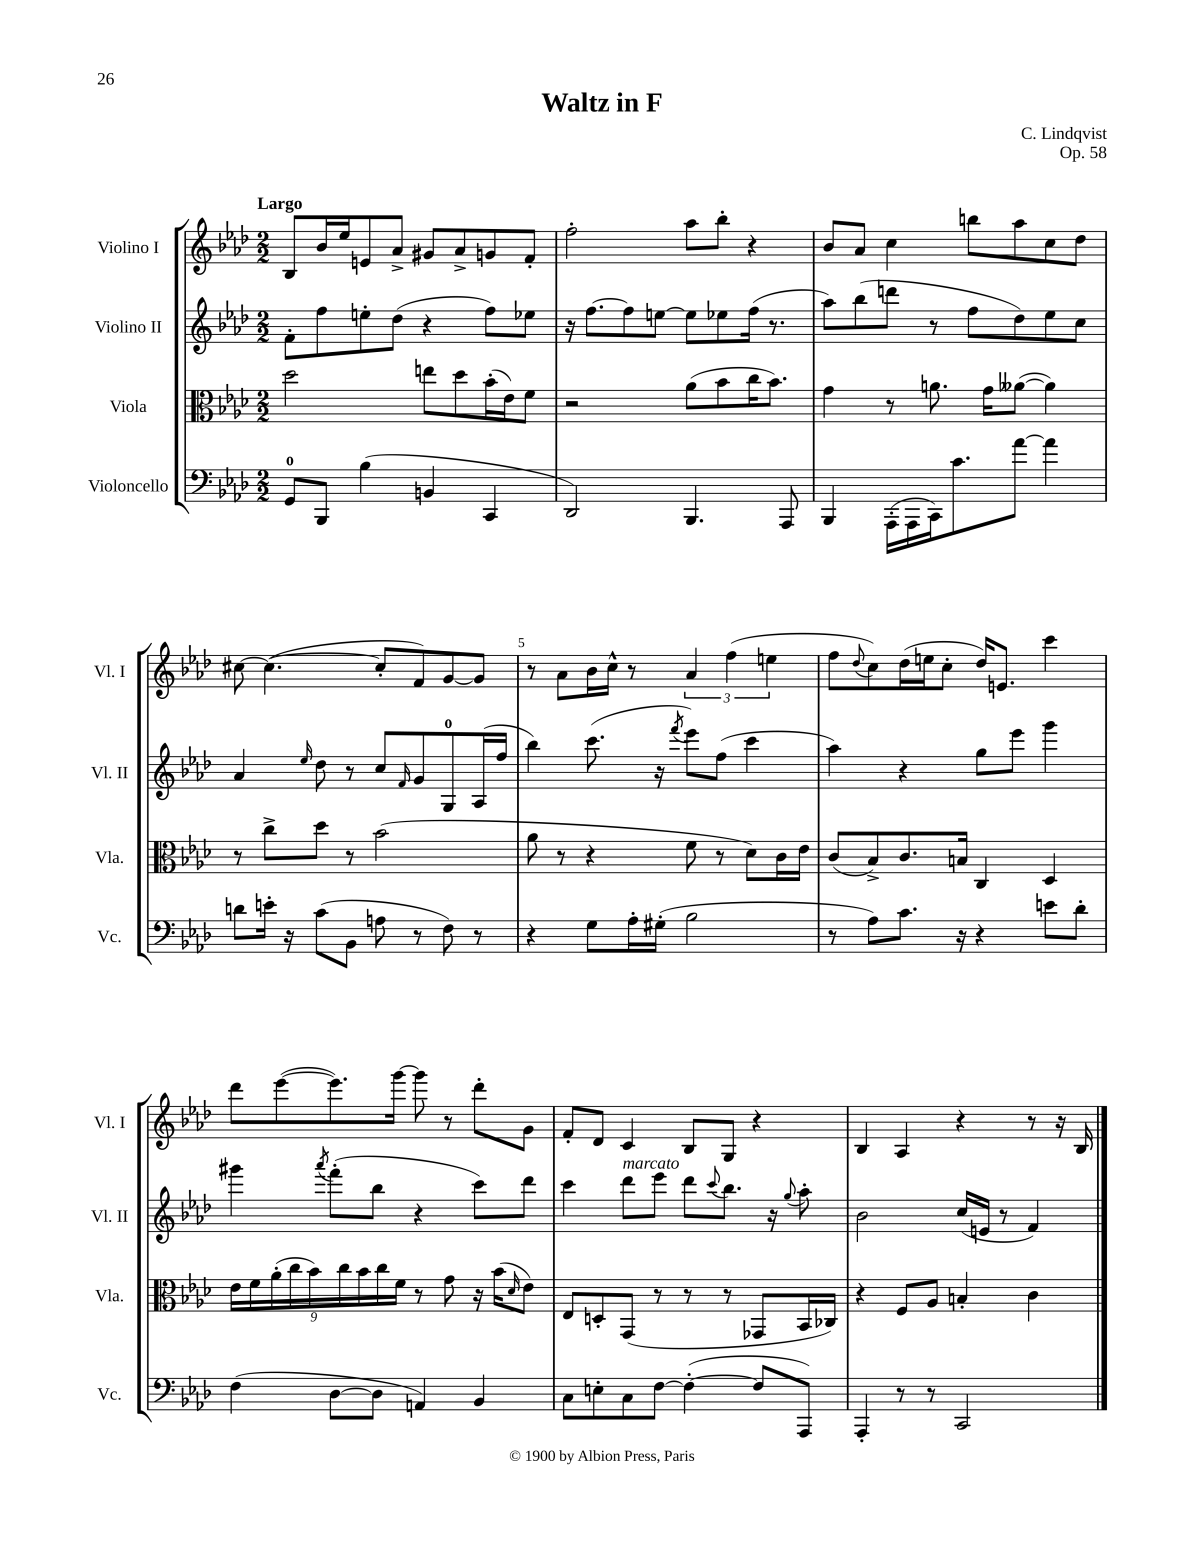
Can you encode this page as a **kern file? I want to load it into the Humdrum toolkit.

**kern	**kern	**kern	**kern
*part4	*part3	*part2	*part1
*staff4	*staff3	*staff2	*staff1
*I"Violoncello	*I"Viola	*I"Violino II	*I"Violino I
*I'Vc.	*I'Vla.	*I'Vl. II	*I'Vl. I
*clefF4	*clefC3	*clefG2	*clefG2
*k[b-e-a-d-]	*k[b-e-a-d-]	*k[b-e-a-d-]	*k[b-e-a-d-]
*M2/2	*M2/2	*M2/2	*M2/2
=1	=1	=1	=1
!	!	!	!LO:TX:a:B:t=Largo
8GG/L	2dd-\	8f'\L	8B-/L
8BBB-/J	.	8ff\	16b-/L
.	.	.	16ee-/J
(4B-\	.	8een'\	8en/
.	.	(8dd-\J	8a-^/J
4BBn/	8een\L	4r	8g#X/L
.	8dd-\	.	8a-^/
4CC/	(16b-'\L	8ff\L)	8gn/
.	16e-\J)	.	.
.	8f\J	8ee-X\J	8f'/J
=2	=2	=2	=2
2DD-/)	2r	16r	2ff'\
.	.	[8.ff\L	.
.	.	8ff\]	.
.	.	[8een\J	.
4.BBB-/	(8a-\L	8ee\L]	8aa-\L
.	8b-\	8ee-X\	8bb-'\J
.	16cc\K	(16ff\Jk	4r
.	8.b-\J)	8.r	.
8AAA-/	.	.	.
=3	=3	=3	=3
4BBB-/	4g\	8aa-\L)	8b-/L
.	.	(8bb-\	8a-/J
(16AAA-'\LL	8r	8dddn\J	4cc\
16AAA-\	.	.	.
16CC\J)	8.an\	8r	.
8.c\	.	.	.
.	.	8ff\L	8bbn\L
.	16g\KL	.	.
[8a-\J	([8a--X\J	8dd-\)	8aa-\
4a-\]	4a--\])	8ee-\	8cc\
.	.	8cc\J	8dd-\J
!!LO:LB:g=z
=4	=4	=4	=4
8dn\L	8r	4a-/	[8cc#X\
16en'\Jk	8cc^\L	.	(4.cc#\_
16r	.	.	.
.	.	16qqee-/	.
(8c\L	8dd-\J	8dd-\	.
8BB-\J	8r	8r	.
8An\	(2b-\	8cc/L	8cc#'/L]
.	.	16qqf/	.
8r	.	8g/	8f/)
8F\)	.	8G/	[8g/
8r	.	(16A-/L	8g/J]
.	.	16ff/JJ	.
=5	=5	=5	=5
4r	8a-\	4bb-\)	8r
.	8r	.	8a-\L
8G\L	4r	(8.ccc\	16b-\L
.	.	.	16cc^^\JJ
16A-'\L	.	.	8r
(16G#X'\JJ	.	16r	.
.	.	8qfff/	.
2B-\	8f\	8eee-\L)	6a-/
.	8r	(8ff\J	.
.	.	.	(6ff\
.	8d-\L)	4ccc\	.
.	.	.	6een\
.	16c\L	.	.
.	16e-\JJ	.	.
=6	=6	=6	=6
8r	(8c/L	4aa-\)	8ff\L
.	.	.	8qqdd-/
8A-\L)	8B-^/)	.	8cc\)
8.c\J	8.c/	4r	(16dd-\L
.	.	.	16een\J
.	.	.	8cc'\J
16r	16Bn/Jk	.	.
4r	4C/	8gg\L	16dd-/KL)
.	.	.	8.en/J
.	.	8eee-\J	.
8en\L	4D-/	4ggg\	4ccc\
8d-'\J	.	.	.
!!LO:LB:g=z
=7	=7	=7	=7
(4F\	18e-\LL	4ggg#X\	8ddd-\L
.	18f\	.	.
.	(18a-'\	.	.
.	.	.	([8eee-\
.	18cc\	.	.
.	18b-\)	.	.
.	.	8qaaa-/	.
[8D-\L	.	(8fff'\L	8.eee-\])
.	18cc\	.	.
.	18b-\	.	.
8D-\J]	.	8bb-\J	.
.	18cc\	.	.
.	.	.	[16ggg\Jk
.	18f\JJ	.	.
4AAn/)	8r	4r	8ggg\]
.	8g\	.	8r
4BB-/	16r	8ccc\L)	8ddd-'\L
.	(16b-\KL	.	.
.	16qqd-/	.	.
.	8e-\J)	8ddd-\J	8g\J
=8	=8	=8	=8
8C\L	8E-/L	4ccc\	8f'/L
8En'\	8Dn'/	.	8d-/J
!	!	!LO:TX:a:i:t=marcato	!
8C\	(8GG/J	8ddd-\L	4c/
[8F\J	8r	8eee-\J	.
(4F'\_	8r	8ddd-\L	8B-/L
.	.	8qqccc/	.
.	8r	8.bb-\J	8G/J
8F/L]	8GG-X/L	.	4r
.	.	16r	.
.	.	8qqgg/	.
8AAA-/J)	16BB-/L	8aa-'\	.
.	16C-X/JJ)	.	.
=9	=9	=9	=9
4AAA-'/	4r	2b-\	4B-/
8r	8F/L	.	4A-/
8r	8A-/J	.	.
2CC/	4Bn'/	(16cc/LL	4r
.	.	16en/JJ	.
.	.	8r	.
.	4c\	4f/)	8r
.	.	.	16r
.	.	.	16B-/
==	==	==	==
*-	*-	*-	*-
